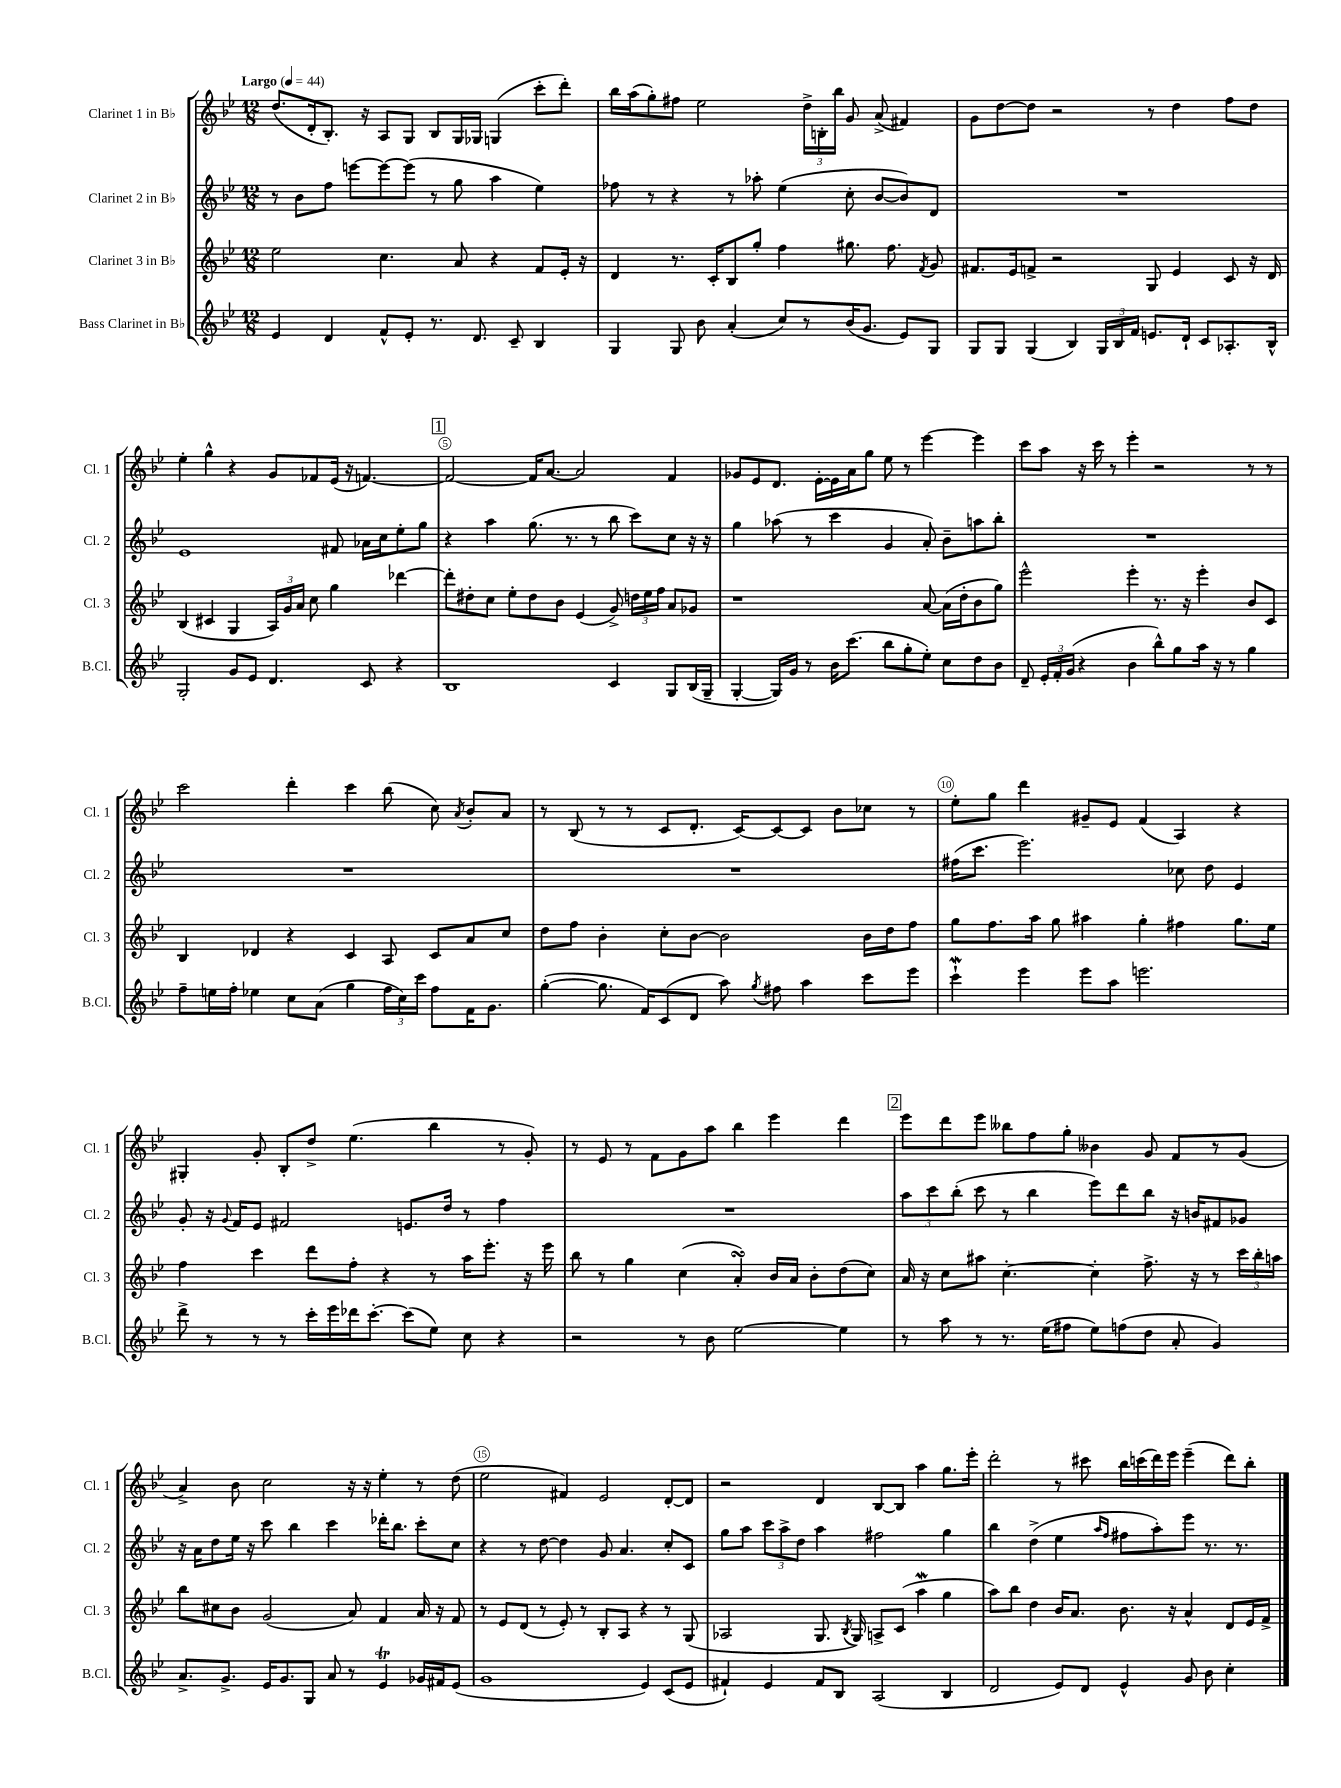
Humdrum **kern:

**kern	**kern	**kern	**kern
*staff4	*staff3	*staff2	*staff1
*clefG2	*clefG2	*clefG2	*clefG2
*k[b-e-]	*k[b-e-]	*k[b-e-]	*k[b-e-]
*M12/8	*M12/8	*M12/8	*M12/8
*MM44	*MM44	*MM44	*MM44
4e-	2ee-	8r	(8.dd
.	.	8b-	.
.	.	.	16d'
4d	.	8ff	8.B-')
.	.	[8eee	.
.	.	.	16r
8f^^	4.cc	8eee_	8A
8e-'	.	(8eee]	8G
8.r	.	8r	8B-
.	8a	8gg	16G
8.d	.	.	16G-
.	4r	4aa	(4G
8c~	.	.	.
4B-	8f	4ee-)	8ccc'
.	16e-'	.	8ddd')
.	16r	.	.
=	=	=	=
4G	4d	8ff-	16bb-
.	.	.	(16aa
.	.	8r	8gg')
8G	8.r	4r	8ff#
8b-	.	.	2ee-
.	16c'	.	.
(4a'	8B-	8r	.
.	8gg'	8aa-'	.
8cc)	4ff	(4ee-	.
8r	.	.	24dd^
.	.	.	24B'
.	.	.	24bb-
(16b-	8.gg#	8cc'	8g
8.g	.	.	.
.	.	[8b-	(8a^
.	8.ff	.	.
8e-)	.	8b-])	4f#)
.	8qf	.	.
8G	8g	8d	.
=	=	=	=
8G	8.f#	1.r	8g
8G	.	.	[8dd
.	16e-	.	.
(4G	8f^	.	8dd]
.	2r	.	2r
4B-)	.	.	.
24G	.	.	.
24B-	.	.	.
24f	.	.	.
8.e	8G	.	8r
.	4e-	.	4dd
16d`	.	.	.
8c	.	.	.
8.A-'	8c	.	8ff
.	16r	.	8dd
16B-^^	16d	.	.
=	=	=	=
2G'	(4B-	1e-	4ee-'
.	4c#	.	4gg^^
8g	4G	.	4r
8e-	.	.	.
4.d	24A)	.	8g
.	24g	.	.
.	24a	.	.
.	8cc	.	8f-
.	4gg	8f#	(16e-
.	.	.	16r
8c	.	16a-	[4.f)
.	.	16cc	.
4r	[4ddd-	8ee-'	.
.	.	8gg	.
=	=	=	=
1B-	8ddd-']	4r	2f_
.	8dd#'	.	.
.	8cc	4aa	.
.	8ee-'	.	.
.	8dd#	(8.gg	16f]
.	.	.	[8.a
.	8b-	.	.
.	.	8.r	.
.	(4e-	.	2a]
.	.	8r	.
4c	8g^)	8bb-	.
.	24dd	8ccc)	.
.	24ee-	.	.
.	24ff	.	.
8G	8a	8cc	4f
(16B-	8g-	16r	.
16G~	.	16r	.
=	=	=	=
[4G'	1r	4gg	8g-
.	.	.	8e-
16G])	.	(8aa-	8.d
16g	.	.	.
8r	.	8r	.
.	.	.	[16e-'
16b-	.	4ccc	16e-]
(8.ccc	.	.	16a
.	.	.	8gg
8bb-	.	4g	8ee-
8gg'	.	.	8r
8ee-')	[8a	8a')	[4eee-
8cc	(16a]	8b-~	.
.	16dd'	.	.
8dd	8b-	8aa	4eee-]
8b-	8gg)	8bb-'	.
=	=	=	=
8d~	2eee-^^	1.r	8ccc
24e-'	.	.	8aa
24f'	.	.	.
(24g	.	.	.
4r	.	.	16r
.	.	.	16ccc
.	.	.	8r
4b-	4eee-'	.	4eee-'
8bb-^^)	8.r	.	2r
8gg	.	.	.
.	16r	.	.
16aa	4eee-'	.	.
16r	.	.	.
8r	.	.	.
4gg	8b-	.	8r
.	8c	.	8r
=	=	=	=
8ff~	4B-	1.r	2ccc
16ee	.	.	.
16ff'	.	.	.
4ee-	4d-	.	.
8cc	4r	.	4ddd'
(8a	.	.	.
4gg	4c	.	4ccc
24ff	8A	.	(8bb-
24cc)	.	.	.
24ccc	.	.	.
8ff	8c	.	8cc)
.	.	.	8qa
16f	8a	.	8b-'
8.g	.	.	.
.	8cc	.	8a
=	=	=	=
([4gg'	8dd	1.r	8r
.	8ff	.	(8B-
8.gg]	4b-'	.	8r
.	.	.	8r
16f)	.	.	.
(8c	8cc'	.	8c
8d	[8b-	.	8.d'
8aa)	2b-]	.	.
.	.	.	[16c)
8qgg	.	.	.
8ff#	.	.	8c_
4aa	.	.	8c]
.	.	.	8b-
8ccc	16b-	.	8cc-
.	16dd	.	.
8eee-	8ff	.	8r
=	=	=	=
4ccc`	8gg	(16ff#	8ee-'
.	.	8.ccc	.
.	8.ff	.	8gg
4eee-	.	2.eee-)	4ddd
.	16aa	.	.
.	8gg	.	.
8eee-	4aa#	.	8g#~
8aa	.	.	8e-
2.eee	4gg'	.	(4f
.	4ff#	8cc-	4A)
.	.	8dd	.
.	8.gg	4e-	4r
.	16ee-	.	.
=	=	=	=
8ddd^	4ff	8g'	4G#'
8r	.	16r	.
.	.	8qqg	.
.	.	16f	.
8r	4ccc	8e-	8g'
8r	.	2f#	8B-'
16ccc'	8ddd	.	8dd^
16eee-	.	.	.
16ddd-	8ff'	.	(4.ee-
[8.ccc'	.	.	.
.	4r	.	.
(8ccc]	.	8.e	.
8ee-)	8r	.	4bb-
.	.	16dd	.
8cc	16aa	8r	.
.	8.eee-'	.	.
4r	.	4ff	8r
.	16r	.	8g')
.	16eee-	.	.
=	=	=	=
2r	8bb-	1.r	8r
.	8r	.	8e-
.	4gg	.	8r
.	.	.	8f
8r	(4cc	.	8g
8b-	.	.	8aa
[2ee-	4a')	.	4bb-
.	16b-	.	4eee-
.	16a	.	.
.	8b-'	.	.
4ee-]	(8dd	.	4ddd
.	8cc)	.	.
=	=	=	=
8r	16a	12aa	8eee-
.	16r	.	.
.	.	12ccc	.
8aa	8cc	.	8ddd
.	.	(12bb-'	.
8r	8aa#	8ccc	8eee-
8.r	[4.cc'	8r	8bb--
.	.	4bb-	8ff
(16ee-	.	.	.
8ff#	.	.	8gg'
8ee-)	4cc']	8eee-)	4b--
(8ff	.	8ddd	.
8dd	8.ff^	8bb-	8g
8a'	.	16r	8f
.	16r	16b	.
4g)	8r	8f#	8r
.	24ccc	8g-	(8g
.	24bb-'	.	.
.	24aa	.	.
=	=	=	=
8.a^	8bb-	16r	4a^)
.	.	16a	.
.	8cc#	8dd	.
8.g^	.	.	.
.	8b-	16ee-	8b-
.	.	16r	.
16e-	(2g	8ccc	2cc
8.g	.	.	.
.	.	4bb-	.
8G	.	.	.
8a	.	4ccc	.
8r	8a)	.	16r
.	.	.	16r
4e-	4f	16ddd-'	4ee-'
.	.	8.bb-	.
16g-	16a	8ccc'	8r
16f#	16r	.	.
(8e-	8f	8cc	(8dd
=	=	=	=
1g	8r	4r	2ee-
.	8e-	.	.
.	(8d	8r	.
.	8r	[8dd	.
.	8e-')	4dd]	4f#)
.	8r	.	.
.	8B-'	8g	2e-
.	8A	4.a	.
4e-)	4r	.	.
(8c	8r	8cc'	[8d'
8e-	(8G	8c	8d]
=	=	=	=
4f#`)	2A-	8gg	2r
.	.	8aa	.
4e-	.	12ccc	.
.	.	12aa^	.
.	.	12dd	.
8f#	8.G	4aa	4d
8B-	.	.	.
.	8qB-	.	.
.	16G)	.	.
(2A	8A^	2ff#	[8B-
.	(8c	.	8B-]
.	4aa	.	4aa
4B-	4gg	4gg	8.gg
.	.	.	16eee-'
=	=	=	=
2d	8aa)	4bb-	2ddd'
.	8bb-	.	.
.	4dd	(4dd^	.
8e-)	16b-	4ee-	8r
.	8.a	.	.
8d	.	.	8ccc#
.	.	16qqaa	.
.	.	16qqff	.
4e-^^	8.b-	8ff#	16bb-
.	.	.	(16ccc
.	.	8aa')	16ddd)
.	16r	.	16eee-
8g	4a^^	8eee-	(4eee-~
8b-	.	8.r	.
4cc'	8d	.	8ddd)
.	.	8.r	.
.	16e-	.	8bb-'
.	16f^	.	.
==	==	==	==
*-	*-	*-	*-
